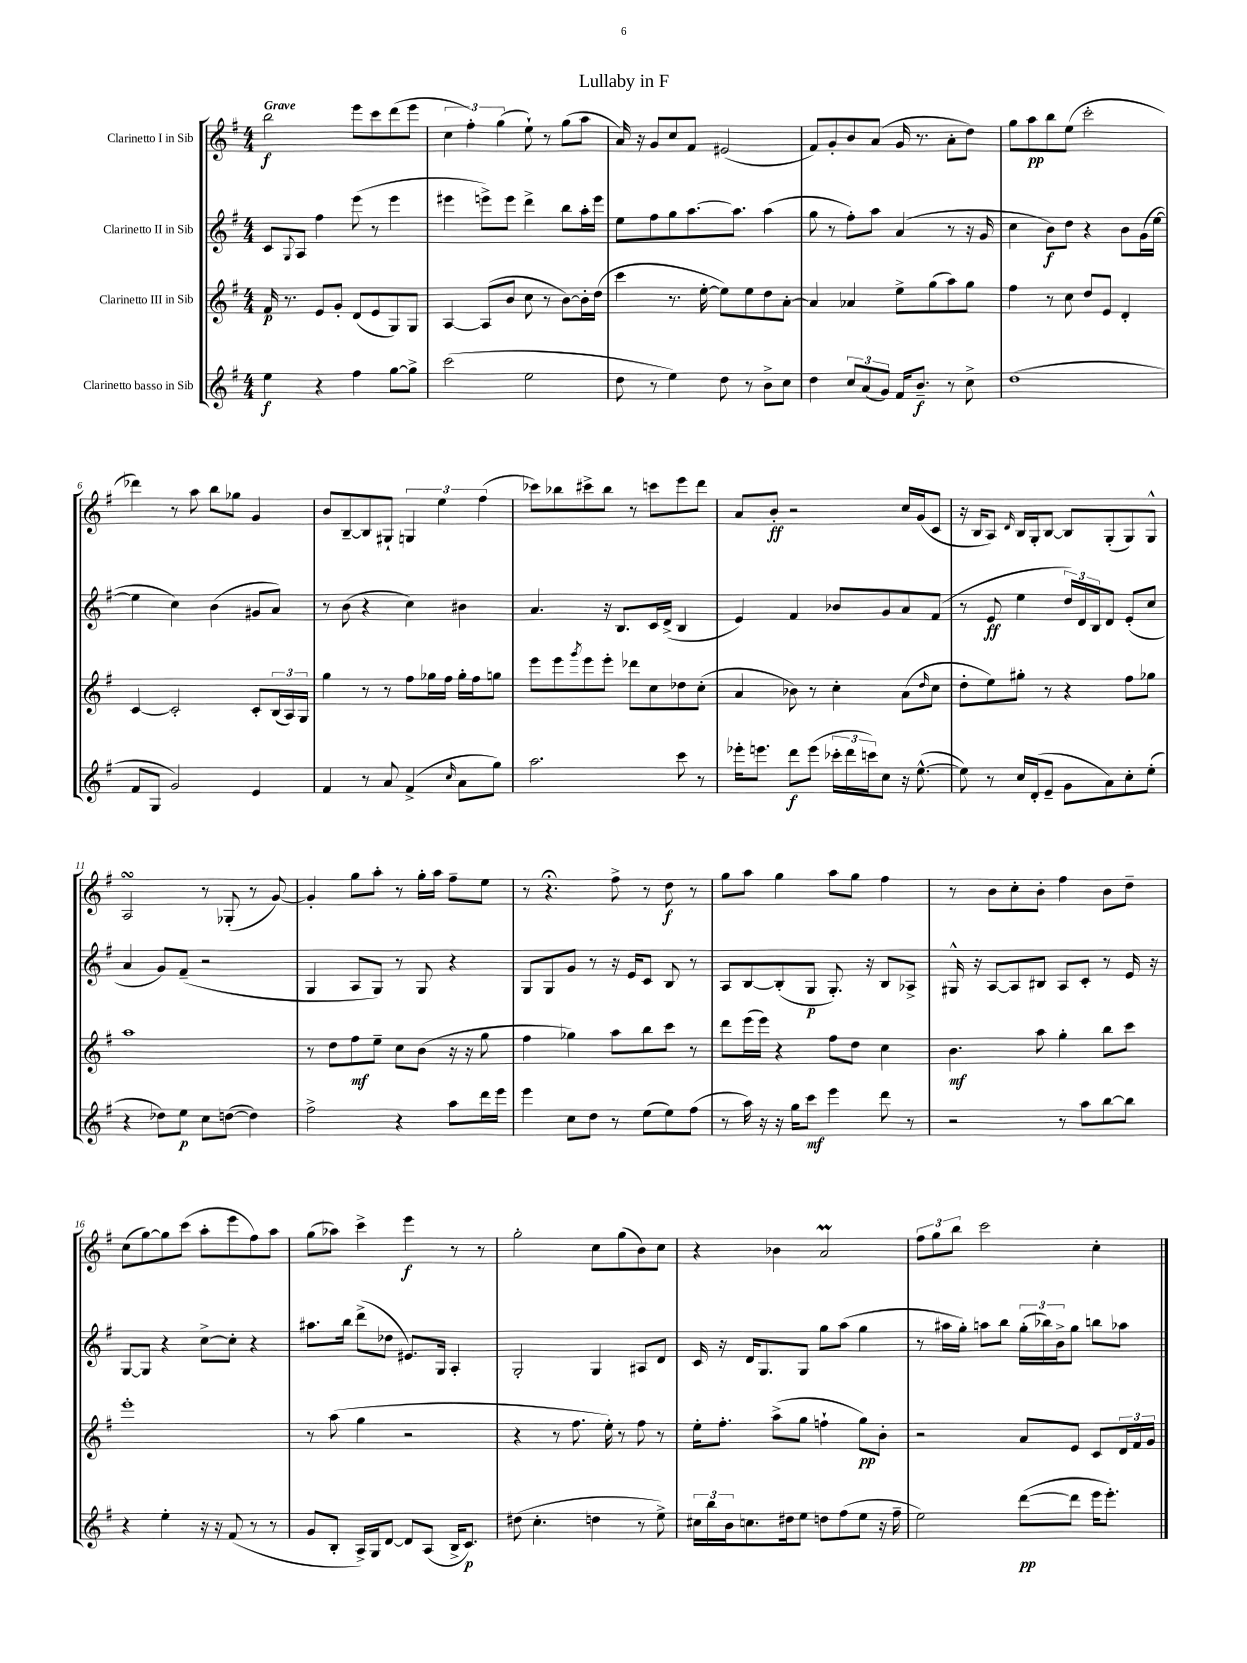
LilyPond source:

\header { title = "Lullaby in F" }
<<
\new StaffGroup <<
\new Staff = "s0" \with { instrumentName = "Clarinetto I in Sib" } {
    \clef treble \key g \major \numericTimeSignature \time 4/4 \tempo "Grave"
    b''2\f e'''8 c'''8 d'''8( e'''8 |
    \tuplet 3/2 { c''4 fis''4-.) g''4( } e''8-!) r8 g''8( a''8 |
    a'16) r16 g'8 c''8 fis'8 eis'2( |
    fis'8) g'8-. b'8 a'8( g'16 r8. a'8-. d''8) |
    g''8 a''8\pp b''8 e''8( c'''2-. |
    des'''4) r8 a''8 b''8 ges''8 g'4 |
    b'8 b8~-- b8 gis8-! \tuplet 3/2 { g4 e''4 fis''4( } |
    ces'''8) bes''8 cis'''8-> bes''8 r8 c'''8 e'''8 d'''8 |
    a'8 b'8-.\ff r2 c''16 g'16( c'8 |
    r16 b16 a8) \grace { d'16 } b16 g16-. b8~ b8 g8-.( g8) g8-^ |
    a2\turn r8 ges8-.( r8 g'8~) |
    g'4-. g''8 a''8-. r8 g''16-. a''16 fis''8-- e''8 |
    r8 r4.\fermata fis''8-> r8 d''8\f r8 |
    g''8 a''8 g''4 a''8 g''8 fis''4 |
    r8 b'8 c''8-. b'8-. fis''4 b'8 d''8-- |
    c''8( g''8~) g''8 c'''8( a''8-. e'''8 fis''8) a''8 |
    g''8( aes''8) c'''4-> e'''4\f r8 r8 |
    g''2-. c''8 g''8( b'8) c''8 |
    r4 bes'4 a'2\prall |
    \tuplet 3/2 { fis''8 g''8 b''8 } c'''2 c''4-. \bar "|." |
}
\new Staff = "s1" \with { instrumentName = "Clarinetto II in Sib" } {
    \clef treble \key g \major \numericTimeSignature \time 4/4
    c'8 \appoggiatura { g8 } a8 fis''4 e'''8( r8 e'''4 |
    eis'''4 e'''8->) e'''8 d'''4-> b''8 a''16-. e'''16 |
    e''8 fis''8 g''8 a''8.~ a''8. a''4( |
    g''8 r8 fis''8-.) a''8 a'4( r8 r16 g'16 |
    c''4 b'8\f) d''8 r4 b'8 g'16( e''16~ |
    e''4 c''4) b'4( gis'8 a'8) |
    r8 b'8( r4 c''4) bis'4 |
    a'4. r16 b8. c'16 d'16->( b4 |
    e'4) fis'4 bes'8 g'8 a'8 fis'8( |
    r8 e'8\ff e''4 \tuplet 3/2 { d''16) d'16 b16 } d'8 e'8-.( c''8 |
    a'4 g'8) fis'8--( r2 |
    g4 a8 g8) r8 g8 r4 |
    g8 g8 g'8 r8 r16 e'16 c'8 b8 r8 |
    a8 b8~ b8-.( g8\p g8.-.) r16 b8 aes8-> |
    gis16-^ r16 a8~ a8 bis8 a8 c'8-. r8 e'16 r16 |
    g8~ g8 r4 c''8~-> c''8-. r4 |
    ais''8. b''16 d'''8->( des''8 eis'8.) g16 a4-. |
    g2-. g4 ais8 d'8 |
    c'16 r16 d'16 g8. g8 g''8 a''8( g''4 |
    r8 ais''16 g''16-.) a''8 b''8 \tuplet 3/2 { g''16-.( bes''16) b'16-> } g''8 b''8 aes''8 \bar "|." |
}
\new Staff = "s2" \with { instrumentName = "Clarinetto III in Sib" } {
    \clef treble \key g \major \numericTimeSignature \time 4/4
    fis'16\p r8. e'8 g'8-. d'8( e'8 g8) g8 |
    a4~ a8( b'8 c''8 r8 b'8~) b'16-. d''16( |
    c'''4 r8. e''16~-. e''8) e''8 d''8 a'8~-. |
    a'4 aes'4 e''8-> g''8( a''8) g''8 |
    fis''4 r8 c''8 d''8 e'8 d'4-. |
    c'4~ c'2-. c'8-. \tuplet 3/2 { b16( a16) g16 } |
    g''4 r8 r8 fis''8 ges''16 fis''16 ges''16-. fis''16 g''8 |
    e'''8 e'''8 \acciaccatura { g'''8 } e'''8 e'''8-. des'''8 c''8 des''8 c''8-.( |
    a'4 bes'8) r8 c''4-. a'8( \grace { d''16 } c''8 |
    d''8-. e''8) gis''8-. r8 r4 fis''8 ges''8 |
    a''1 |
    r8 d''8 fis''8\mf e''8-- c''8 b'8( r16 r16 g''8 |
    fis''4 ges''4) a''8 b''8 c'''8 r8 |
    d'''8 e'''16( e'''16) r4 fis''8 d''8 c''4 |
    b'4.\mf a''8 g''4-. b''8 c'''8 |
    e'''1-. |
    r8 a''8( g''4 r2 |
    r4 r8 fis''8. e''16-.) r8 fis''8 r8 |
    e''16-. fis''8.-. a''8->( g''8 f''4-! g''8\pp) b'8-. |
    r2 a'8 e'8 c'8 \tuplet 3/2 { d'16 fis'16 g'16 } \bar "|." |
}
\new Staff = "s3" \with { instrumentName = "Clarinetto basso in Sib" } {
    \clef treble \key g \major \numericTimeSignature \time 4/4
    e''4\f r4 fis''4 g''8~ g''8-> |
    c'''2( e''2 |
    d''8 r8 e''4) d''8 r8 b'8-> c''8 |
    d''4 \tuplet 3/2 { c''8 a'8( g'8) } fis'16 b'8.--\f r8 c''8-> |
    d''1( |
    fis'8 g8 g'2) e'4 |
    fis'4 r8 a'8 fis'4->( \grace { c''16 } a'8 g''8) |
    a''2. c'''8 r8 |
    ees'''16-. e'''8. d'''8\f e'''8( \tuplet 3/2 { ces'''16-. d'''16 c'''16) } c''8 r16 e''8.~-^( |
    e''8) r8 c''16 d'16-.( e'8-- g'8 a'8) c''8-. e''8-.( |
    r4 des''8) e''8\p c''8 d''8~( d''4) |
    fis''2-> r4 a''8 d'''16 e'''16 |
    e'''4 c''8 d''8 r8 e''8( e''8) fis''8( |
    r8 a''16) r16 r16 g''16 c'''8\mf e'''4 d'''8 r8 |
    r2 r8 a''8 b''8~ b''8 |
    r4 e''4-. r16 r16 fis'8( r8 r8 |
    g'8 b8-. a16->) g16 d'8~ d'8 a8( b16-> c'8.\p) |
    dis''8( c''4.-. d''4 r8 e''8->) |
    \tuplet 3/2 { cis''16 b''16 b'16 } c''8. dis''16 e''8 d''8 fis''8( e''8 r16 fis''16-- |
    e''2) d'''8~\pp( d'''8 e'''16 e'''8.-.) \bar "|." |
}
>>
>>
